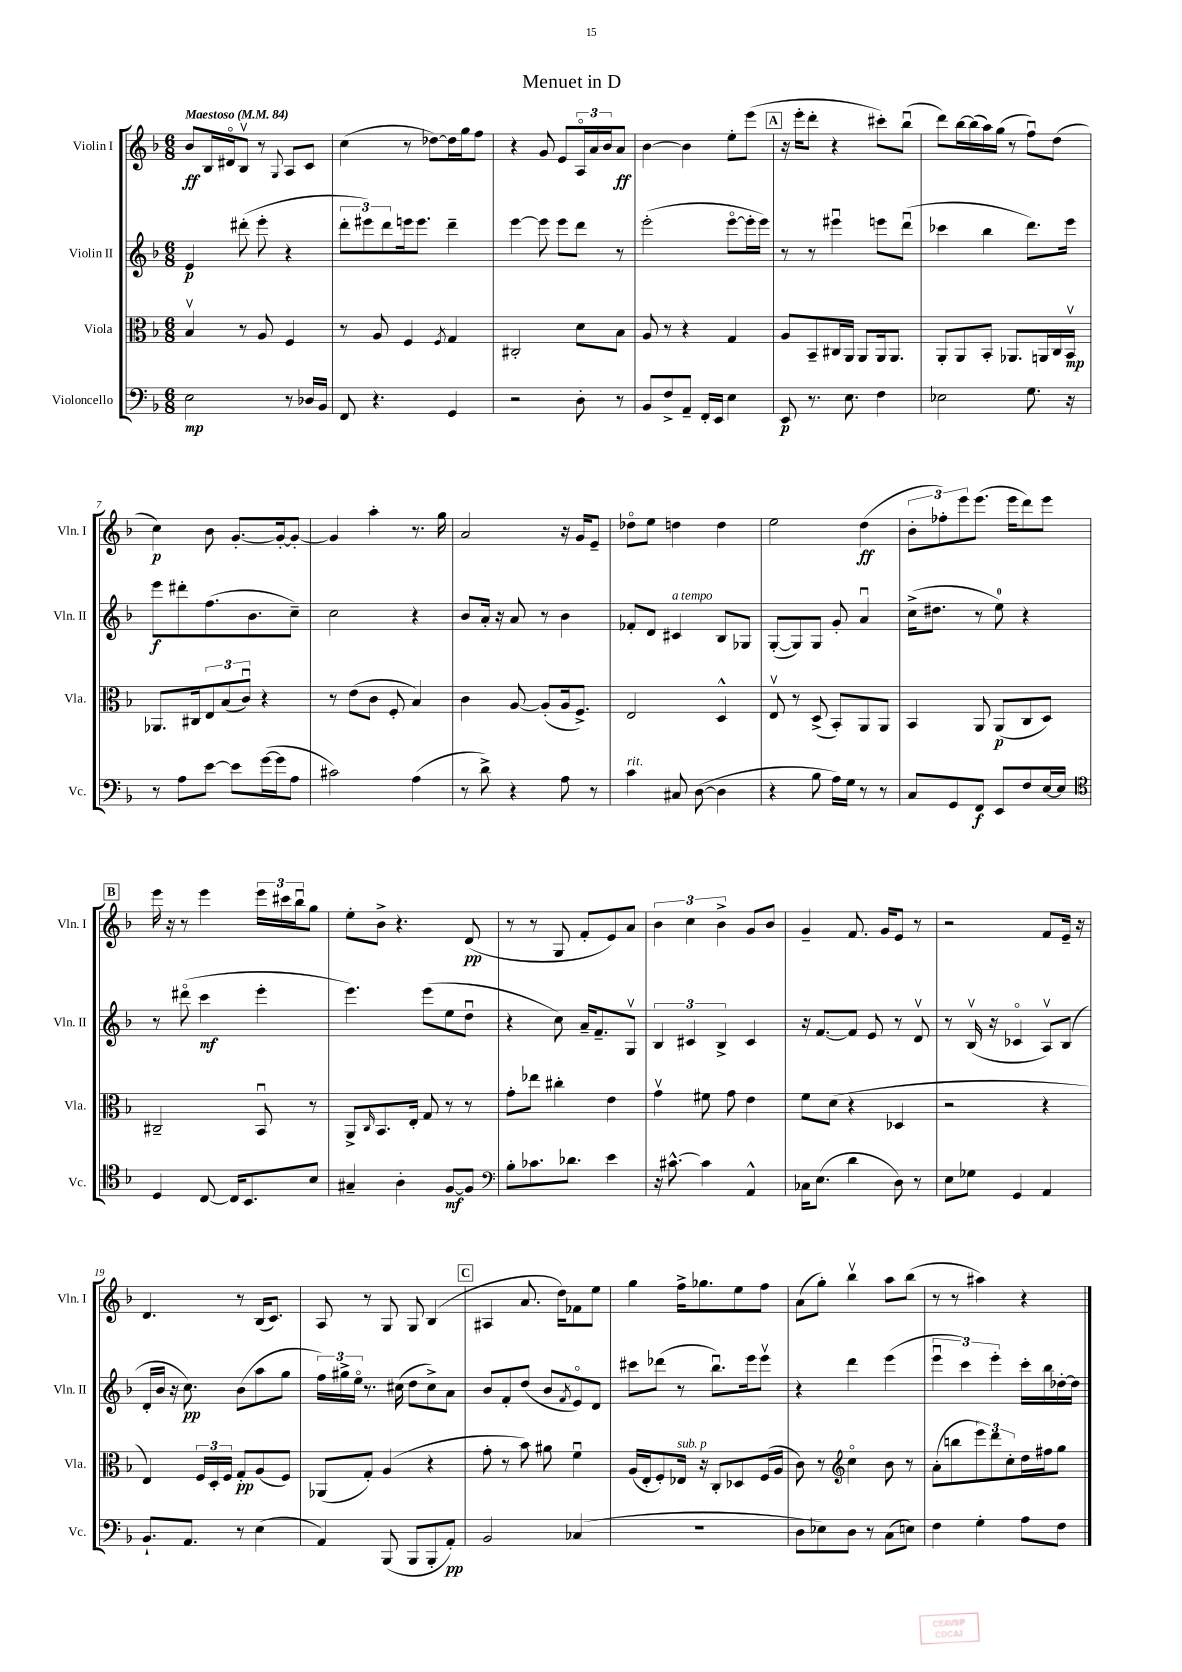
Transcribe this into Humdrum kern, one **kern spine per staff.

**kern	**kern	**kern	**kern
*staff4	*staff3	*staff2	*staff1
*clefF4	*clefC3	*clefG2	*clefG2
*k[b-]	*k[b-]	*k[b-]	*k[b-]
*M6/8	*M6/8	*M6/8	*M6/8
*MM84	*MM84	*MM84	*MM84
2E\	4B-v/	4e/	8b-/L
.	.	.	16B-/L
.	.	.	16d#o/J
.	8r	(8ddd#'\	8B-v/J
.	8A/	8eee'\	8r
.	.	.	8qqG/
8r	4F/	4r	8A/L
16D-/LL	.	.	8c/J
16BB-/JJ	.	.	.
=	=	=	=
8FF/	8r	12ddd'\L	(4cc\
.	.	12eee#\)	.
4.r	8A/	.	.
.	.	12ddd\	.
.	4F/	16eee\k	8r
.	.	8.eee\J	.
.	.	.	[8dd-\L)
.	8qF/	.	.
4GG/	4G/	4ddd~\	16dd-\]L
.	.	.	16gg\J
.	.	.	8ff\J
=	=	=	=
2r	2C#'/	[4eee\	4r
.	.	8eee\]	8g/
.	.	8eee\L	8e/L
8D'\	8d\L	8ddd\J	24Ao/L
.	.	.	24a/
.	.	.	24b-/J
8r	8B-\J	8r	8a/J
=	=	=	=
8BB-/L	8A/	(2eee'\	[4b-\
8F^/	8r	.	.
8AA~/J	4r	.	4b-\]
16FF'/LL	.	.	.
16EE/JJ	.	.	.
4E\	4G/	[8eeeo\L	8ee'\L
.	.	16eee'\]L	(8eee\J
.	.	16eee\JJ)	.
=	=	=	=
8EE/	8A/L	8r	16r
.	.	.	16eee'\LK
8.r	8BB-~/	8r	8ddd'\J
.	16C#/L	4eee#u\	4r
8.E\	16AA/JJ	.	.
.	8AA/L	.	.
4F\	16AA/k	8eee\L	8ccc#'\L)
.	8.AA/J	.	.
.	.	(8dddu\J	(8bb-u\J
=	=	=	=
2E-\	8AA'/L	4ccc-\	8ddd\L)
.	8AA/	.	[16bb-\L
.	.	.	(16bb-\]
.	8BB-'/J	4bb-\	16aa\)
.	.	.	(16gg\JJ
.	8.AA-/L	.	8r
8.G\	.	8.ddd\L)	8ffu\L)
.	16AA/L	.	.
.	16C/	.	(8dd\J
16r	16BB-v/JJ	16eee\Jk	.
=	=	=	=
8r	8.AA-/L	8eee\L	4cc\)
8A\L	.	8ddd#'\	.
.	16C#/k	.	.
[8e\J	12E/	(8.ff\	8b-\
.	(12B-/	.	.
8e\]L	.	.	[8.g'/L
.	12cu/J)	.	.
.	.	8.b-\	.
([16g\L	4r	.	.
16g\]J	.	.	16g'/_k
8A\J	.	8cc~\J)	8g'/_J
=	=	=	=
2c#\)	8r	2cc\	4g/]
.	(8e\L	.	.
.	8c\J	.	4aa'\
.	8F'/	.	.
(4A\	4B-/)	4r	8.r
.	.	.	16gg\
=	=	=	=
8r	4c\	8b-/L	2a/
8d^\)	.	16a'/Jk	.
.	.	16r	.
4r	[8A/	8a/	.
.	(8A'/]L	8r	.
8A\	16A/k	4b-\	16r
.	8.F^/J)	.	16g/LK
8r	.	.	8e~/J
=	=	=	=
4c\	2E/	8f-'/L	8dd-o\L
.	.	8d/J	8ee\J
8C#/	.	4c#/	4dd\
([8D\	.	.	.
4D\]	4D^^/	8B-/L	4dd\
.	.	8G-/J	.
=	=	=	=
4r	8Ev/	([8G'/L	2ee\
.	8r	8G/])	.
8B-\	(8D^/	8G/J	.
16A\LL)	8BB-'/L)	8g'/	.
16G\JJ	.	.	.
8r	8AA/	4au/	(4dd\
8r	8AA/J	.	.
=	=	=	=
8C/L	4BB-/	(16cc^\LK	12b-'\L
.	.	8.dd#\J	.
.	.	.	12ff-'\)
8GG/	.	.	.
.	.	.	12eee\
8FF/J	8AA/	8r	(8.eee\J
8EE/L	(8AA/L	8ee\)	.
.	.	.	16eee\LK
8F/	8C/	4r	8ddd\)
[16E/L	8D/J)	.	8eee\J
16E/]JJ	.	.	.
=	=	=	=
*clefC4	*	*	*
4D/	2C#~/	8r	16eee\
.	.	.	16r
.	.	(8ddd#o\	8r
[8C/	.	4ccc\	4eee\
16C/]LK	.	.	.
8.BB-/	.	.	.
.	8BB-u/	4eee'\	24eee\LL
.	.	.	24ccc#\
.	.	.	24bb-u\J
8B-/J	8r	.	8gg\J
=	=	=	=
4G#~/	8AA^/L	4.eee\)	8ee'\L
.	16qqC/	.	.
.	8.BB-/	.	8b-^\J
4A'\	.	.	4.r
.	16E'/Jk	.	.
.	8G/	(8eee\L	.
[8F/L	8r	8ee\	.
8F/]J	8r	8ddu\J	(8d/
=	=	=	=
*clefF4	*	*	*
8B-'\L	8g'\L	4r	8r
8.c-\	8ee-\J	.	8r
.	4cc#'\	8cc\)	8G/
8.d-\J	.	.	.
.	.	16a~/LK	8f'/L
.	.	8.f~/	.
4e\	4e\	.	8e/)
.	.	8Gv/J	8a/J
=	=	=	=
16r	4gv\	6B-/	6b-\
[8.c#^^\	.	.	.
.	.	6c#/	6cc\
4c#\]	8f#\	.	.
.	.	6B-^/	6b-^\
.	8g\	.	.
4AA^^/	4e\	4c#/	8g/L
.	.	.	8b-/J
=	=	=	=
16C-\LK	8f\L	16r	4g~/
(8.E\J	.	[8.f/L	.
.	(8d\J	.	.
4d\	4r	8f/]J	8.f/
.	.	8e/	.
.	.	.	16g/LK
8D\)	4D-/	8r	8e/J
8r	.	8dv/	8r
=	=	=	=
8E\L	2r	8r	2r
8G-\J	.	(16B-v/	.
.	.	16r	.
4GG/	.	4c-o/	.
4AA/	4r	8Av/L)	8f/L
.	.	(8B-/J	16e~/Jk
.	.	.	16r
=	=	=	=
8.BB-`/L	4E/)	16d'/LL	4.d/
.	.	16b-/JJ	.
.	.	16r	.
8.AA/J	.	8.cc\)	.
.	24F/LL	.	.
.	24D'/	.	.
.	24F/JJ	.	.
8r	8G'/L	(8b-\L	8r
(4E\	(8A/	8aa\	(16B-/LK
.	.	.	8.c/J)
.	8F/J)	8gg\J	.
=	=	=	=
4AA/)	(8AA-/L	24ff\LL)	8A/
.	.	24gg#^\	.
.	.	24eeo\JJ	.
.	8G'/J)	8.r	8r
(8BBB-/	(4A/	.	8G/
.	.	(16cc#\	.
8BBB-/L	.	8dd\L	8G/
8BBB-'/	4r	8cc#^\)	(4B-/
8AA'/J)	.	8a\J	.
=	=	=	=
2BB-/	8g'\	8b-/L	4A#/
.	8r	8f'/	.
.	8b-\)	(8dd/J	8.a/
.	8a#\	8b-/L	.
.	.	.	16dd\LK)
.	.	8qf/	.
(4C-/	4fu\	8eo/)	8f-\
.	.	8d/J	8ee\J
=	=	=	=
2.r	(16A/LL	8ccc#\L	4gg\
.	16E'/J	.	.
.	8F'/)	(8ddd-\J	.
.	16E-/Jk	8r	16ff^\LK
.	16r	.	8.gg-\
.	8C'/L	8.bb-u\L)	.
.	8D-/	.	8ee\
.	.	16eee\k	.
.	(16F/L	8eeev\J	8ff\J
.	16A/JJ	.	.
=	=	=	=
8D\L	8c\)	4r	(8a\L
8E-\)	8r	.	8gg'\J)
*	*clefG2	*	*
8D\J	4cco\	4ddd\	4bb-v\
8r	.	.	.
(8C\L	8b-\	(4eee\	8aa\L
8E\J)	8r	.	(8bb-\J
=	=	=	=
4F\	(8a'\L	6eeeu\	8r
.	8bb\	.	8r
.	.	6ccc\)	.
4G'\	12eee\)	.	4aa#\)
.	12ddd\	6eee'\	.
.	12cc'\	.	.
8A\L	16dd\L	16ccc'\LL	4r
.	16ff#\J	16bb-\	.
8F\J	8gg\J	[16dd-'\	.
.	.	16dd-\]JJ	.
==	==	==	==
*-	*-	*-	*-
